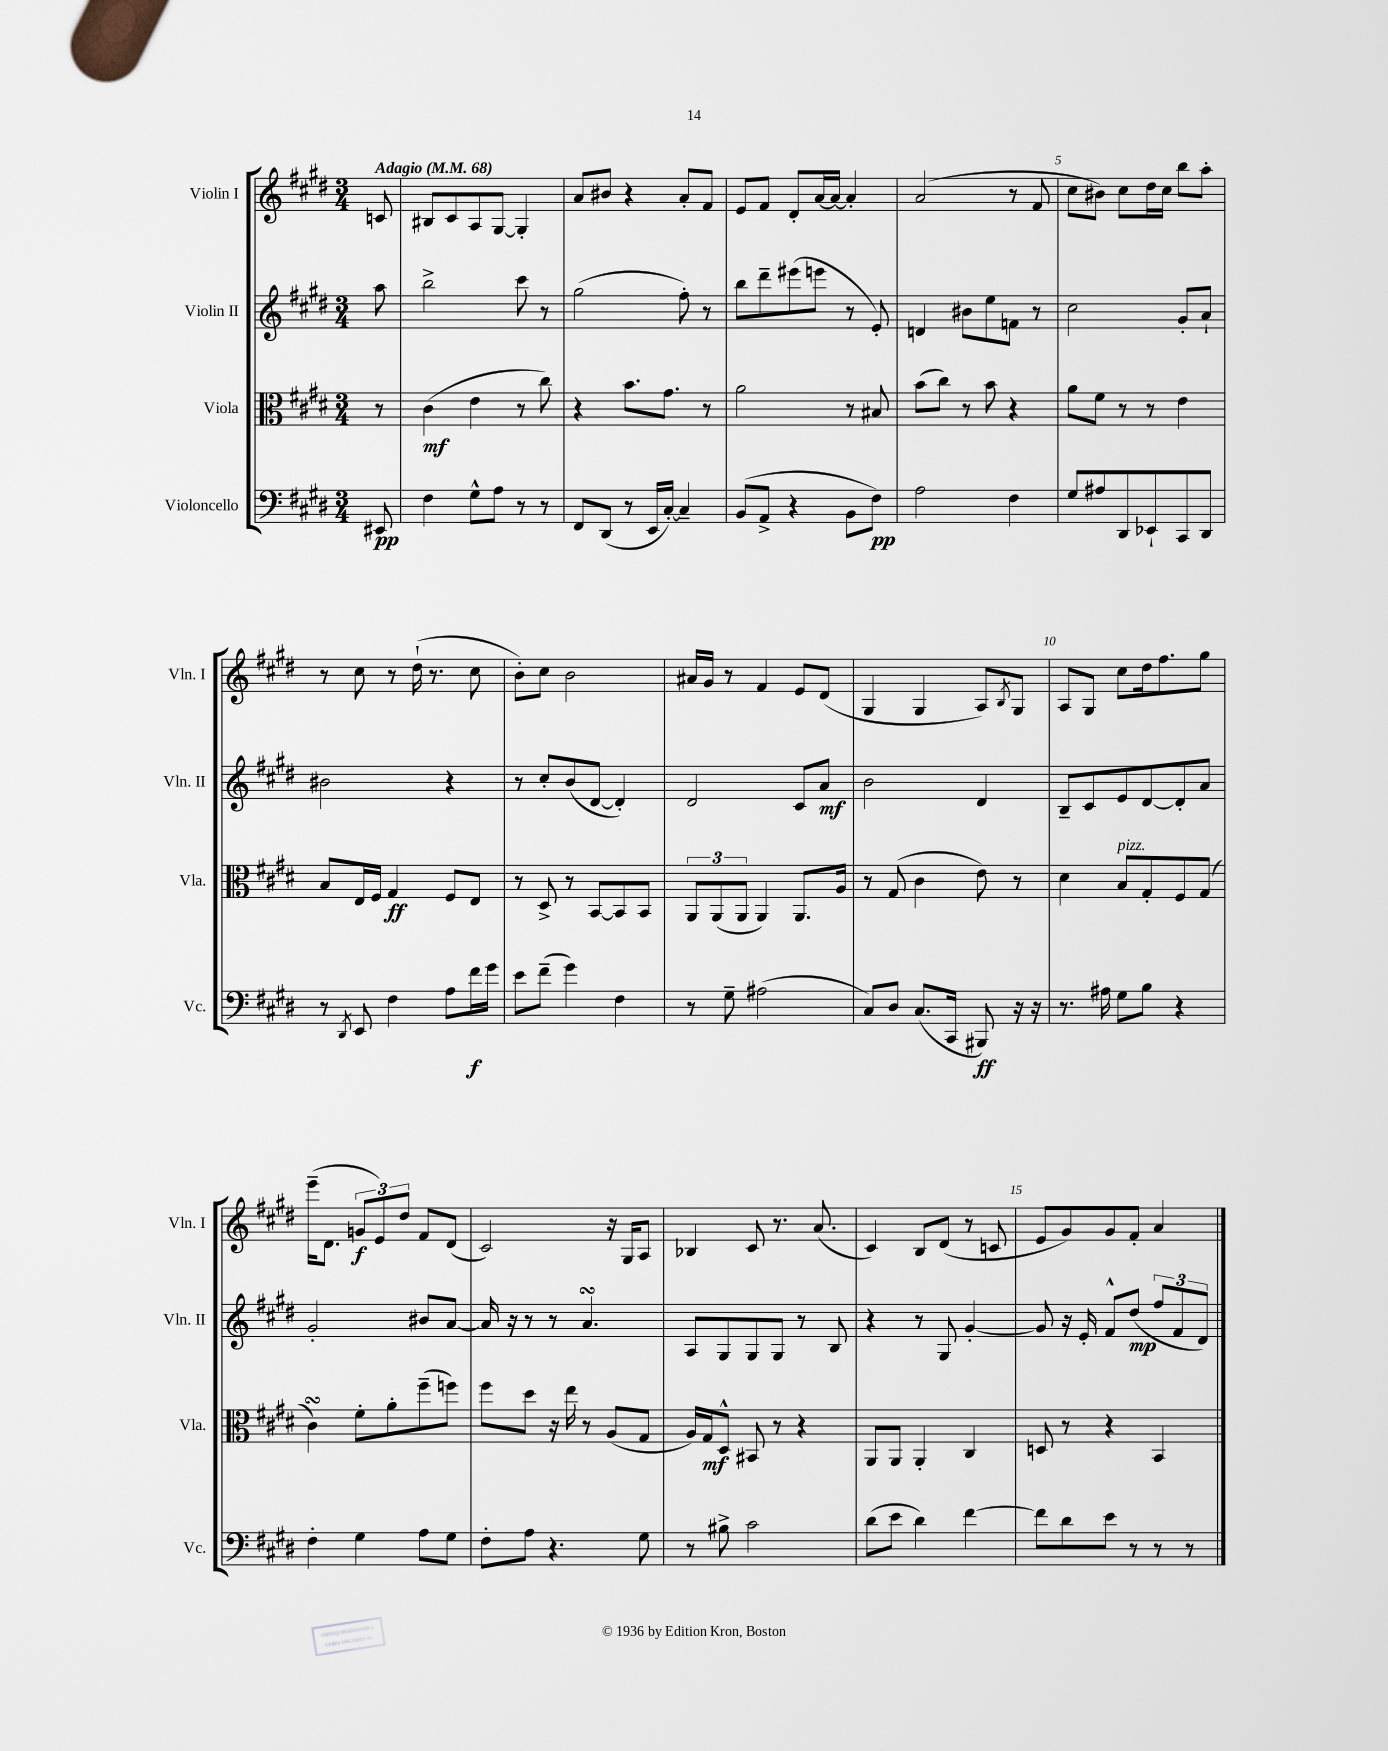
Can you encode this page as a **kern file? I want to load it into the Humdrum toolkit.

**kern	**dynam	**kern	**dynam	**kern	**dynam	**kern	**dynam
*part4	*part4	*part3	*part3	*part2	*part2	*part1	*part1
*staff4	*staff4	*staff3	*staff3	*staff2	*staff2	*staff1	*staff1
*I"Violoncello	*	*I"Viola	*	*I"Violin II	*	*I"Violin I	*
*I'Vc.	*	*I'Vla.	*	*I'Vln. II	*	*I'Vln. I	*
*clefF4	*	*clefC3	*	*clefG2	*	*clefG2	*
*k[f#c#g#d#]	*	*k[f#c#g#d#]	*	*k[f#c#g#d#]	*	*k[f#c#g#d#]	*
*M3/4	*	*M3/4	*	*M3/4	*	*M3/4	*
*MM68	*	*MM68	*	*MM68	*	*MM68	*
=	=	=	=	=	=	=	=
!	!	!	!	!	!	!LO:TX:a:B:t=Adagio	!
8EE#X/	pp	8r	.	8aa\	.	8cn/	.
=1	=1	=1	=1	=1	=1	=1	=1
4F#\	.	(4c#\	mf	2bb^\	.	8B#X/L	.
.	.	.	.	.	.	8c#/	.
8G#^^\L	.	4e\	.	.	.	8A/	.
8A\J	.	.	.	.	.	[8G#/J	.
8r	.	8r	.	8ccc#\	.	4G#'/]	.
8r	.	8cc#\)	.	8r	.	.	.
=2	=2	=2	=2	=2	=2	=2	=2
8FF#/L	.	4r	.	(2gg#\	.	8a/L	.
(8DD#/J	.	.	.	.	.	8b#X/J	.
8r	.	8.b\L	.	.	.	4r	.
16EE/LL	.	.	.	.	.	.	.
[16C#'/JJ)	.	8.g#\J	.	.	.	.	.
4C#~/]	.	.	.	8ff#'\)	.	8a'/L	.
.	.	8r	.	8r	.	8f#/J	.
=3	=3	=3	=3	=3	=3	=3	=3
(8BB/L	.	2a\	.	8bb\L	.	8e/L	.
8AA^/J	.	.	.	8ddd#~\	.	8f#/J	.
4r	.	.	.	(8eee#X\	.	8d#'/L	.
.	.	.	.	8eeen\J	.	[16a/L	.
.	.	.	.	.	.	16a/JJ_	.
8BB\L	.	8r	.	8r	.	4a'/]	.
8F#\J)	pp	8B#X/	.	8e'/)	.	.	.
=4	=4	=4	=4	=4	=4	=4	=4
2A\	.	(8b\L	.	4dn/	.	(2a/	.
.	.	8cc#\J)	.	.	.	.	.
.	.	8r	.	8b#X\L	.	.	.
.	.	8b\	.	8ee\	.	.	.
4F#\	.	4r	.	8fn\J	.	8r	.
.	.	.	.	8r	.	8f#/	.
=5	=5	=5	=5	=5	=5	=5	=5
8G#/L	.	8a\L	.	2cc#\	.	8cc#\L	.
8A#X/	.	8f#\J	.	.	.	8b#X\J)	.
8DD#/	.	8r	.	.	.	8cc#\L	.
8EE-X`/	.	8r	.	.	.	16dd#\L	.
.	.	.	.	.	.	16cc#\JJ	.
8CC#/	.	4e\	.	8g#'/L	.	8bb\L	.
8DD#/J	.	.	.	8a`/J	.	8aa'\J	.
!!LO:LB:g=z
=6	=6	=6	=6	=6	=6	=6	=6
8r	.	8B/L	.	2b#X\	.	8r	.
8qDD#/	.	.	.	.	.	.	.
8EE/	.	16E/L	.	.	.	8cc#\	.
.	.	16F#/JJ	.	.	.	.	.
4F#\	.	4G#/	ff	.	.	8r	.
.	.	.	.	.	.	(16dd#`\	.
.	.	.	.	.	.	8.r	.
8A\L	.	8F#/L	.	4r	.	.	.
16f#\L	f	8E/J	.	.	.	8cc#\	.
16g#\JJ	.	.	.	.	.	.	.
=7	=7	=7	=7	=7	=7	=7	=7
8e\L	.	8r	.	8r	.	8b'\L)	.
(8f#~\J	.	8D#^/	.	8cc#'/L	.	8cc#\J	.
4g#\)	.	8r	.	(8b/	.	2b\	.
.	.	[8BB/L	.	[8d#/J	.	.	.
4F#\	.	8BB/]	.	4d#'/])	.	.	.
.	.	8BB/J	.	.	.	.	.
=8	=8	=8	=8	=8	=8	=8	=8
8r	.	12AA/L	.	2d#/	.	16a#X/LL	.
.	.	.	.	.	.	16g#/JJ	.
.	.	(12AA/	.	.	.	.	.
8G#~\	.	.	.	.	.	8r	.
.	.	12AA/J	.	.	.	.	.
(2A#X\	.	4AA/)	.	.	.	4f#/	.
.	.	8.AA/L	.	8c#/L	.	8e/L	.
.	.	.	.	8a/J	mf	(8d#/J	.
.	.	16A/Jk	.	.	.	.	.
=9	=9	=9	=9	=9	=9	=9	=9
8C#/L)	.	8r	.	2b\	.	4G#/	.
8D#/J	.	(8G#/	.	.	.	.	.
(8.C#/L	.	4c#\	.	.	.	4G#/	.
16CC#/Jk	.	.	.	.	.	.	.
8BBB#X/)	ff	8e\)	.	4d#/	.	8A/L)	.
.	.	.	.	.	.	8qB/	.
16r	.	8r	.	.	.	8G#/J	.
16r	.	.	.	.	.	.	.
=10	=10	=10	=10	=10	=10	=10	=10
8.r	.	4d#\	.	8B~/L	.	8A/L	.
.	.	.	.	8c#/	.	8G#/J	.
16A#X\	.	.	.	.	.	.	.
!	!	!LO:TX:a:i:t=pizz.	!	!	!	!	!
8G#\L	.	8B/L	.	8e/	.	8cc#\L	.
8B\J	.	8G#'/	.	[8d#/	.	16dd#\k	.
.	.	.	.	.	.	8.ff#\	.
4r	.	8F#/	.	8d#'/]	.	.	.
.	.	(8G#/J	.	8a/J	.	8gg#\J	.
!!LO:LB:g=z
=11	=11	=11	=11	=11	=11	=11	=11
4F#'\	.	4c#sSSS\)	.	2g#'/	.	(16eee~\KL	.
.	.	.	.	.	.	8.d#\J	.
4G#\	.	8f#'\L	.	.	.	12gn/L	f
.	.	.	.	.	.	12e/)	.
.	.	8a'\	.	.	.	.	.
.	.	.	.	.	.	12dd#/J	.
8A\L	.	(8ff#~\	.	8b#X/L	.	8f#/L	.
8G#\J	.	8ffn\J)	.	[8a/J	.	(8d#/J	.
=12	=12	=12	=12	=12	=12	=12	=12
8F#'\L	.	8ff#\L	.	16a/]	.	2c#/)	.
.	.	.	.	16r	.	.	.
8A\J	.	8dd#\J	.	8r	.	.	.
4.r	.	16r	.	8r	.	.	.
.	.	16ee\	.	.	.	.	.
.	.	8r	.	4.asSSs/	.	.	.
.	.	(8A/L	.	.	.	16r	.
.	.	.	.	.	.	16G#/KL	.
8G#\	.	8G#/J	.	.	.	8A/J	.
=13	=13	=13	=13	=13	=13	=13	=13
8r	.	16A/LL)	.	8A/L	.	4B-X/	.
.	.	16G#/J	mf	.	.	.	.
8B#X^\	.	8D#^^/J	.	8G#/	.	.	.
2c#\	.	8BB#X/	.	8G#/	.	8c#/	.
.	.	8r	.	8G#/J	.	8.r	.
.	.	4r	.	8r	.	.	.
.	.	.	.	.	.	(8.a/	.
.	.	.	.	8B/	.	.	.
=14	=14	=14	=14	=14	=14	=14	=14
(8d#\L	.	8AA/L	.	4r	.	4c#/)	.
8e\J	.	8AA/J	.	.	.	.	.
4d#\)	.	4AA'/	.	8r	.	8B/L	.
.	.	.	.	8G#/	.	(8d#/J	.
[4f#\	.	4C#/	.	[4g#'/	.	8r	.
.	.	.	.	.	.	8cn/	.
=15	=15	=15	=15	=15	=15	=15	=15
8f#\L]	.	8Dn/	.	8g#/]	.	8e/L	.
8d#\	.	8r	.	16r	.	8g#/)	.
.	.	.	.	16e'/	.	.	.
8e\J	.	4r	.	8f#^^/L	.	8g#/	.
8r	.	.	.	(8dd#/J	mp	8f#'/J	.
8r	.	4BB/	.	12ff#/L	.	4a/	.
.	.	.	.	12f#/	.	.	.
8r	.	.	.	.	.	.	.
.	.	.	.	12d#/J)	.	.	.
==	==	==	==	==	==	==	==
*-	*-	*-	*-	*-	*-	*-	*-
